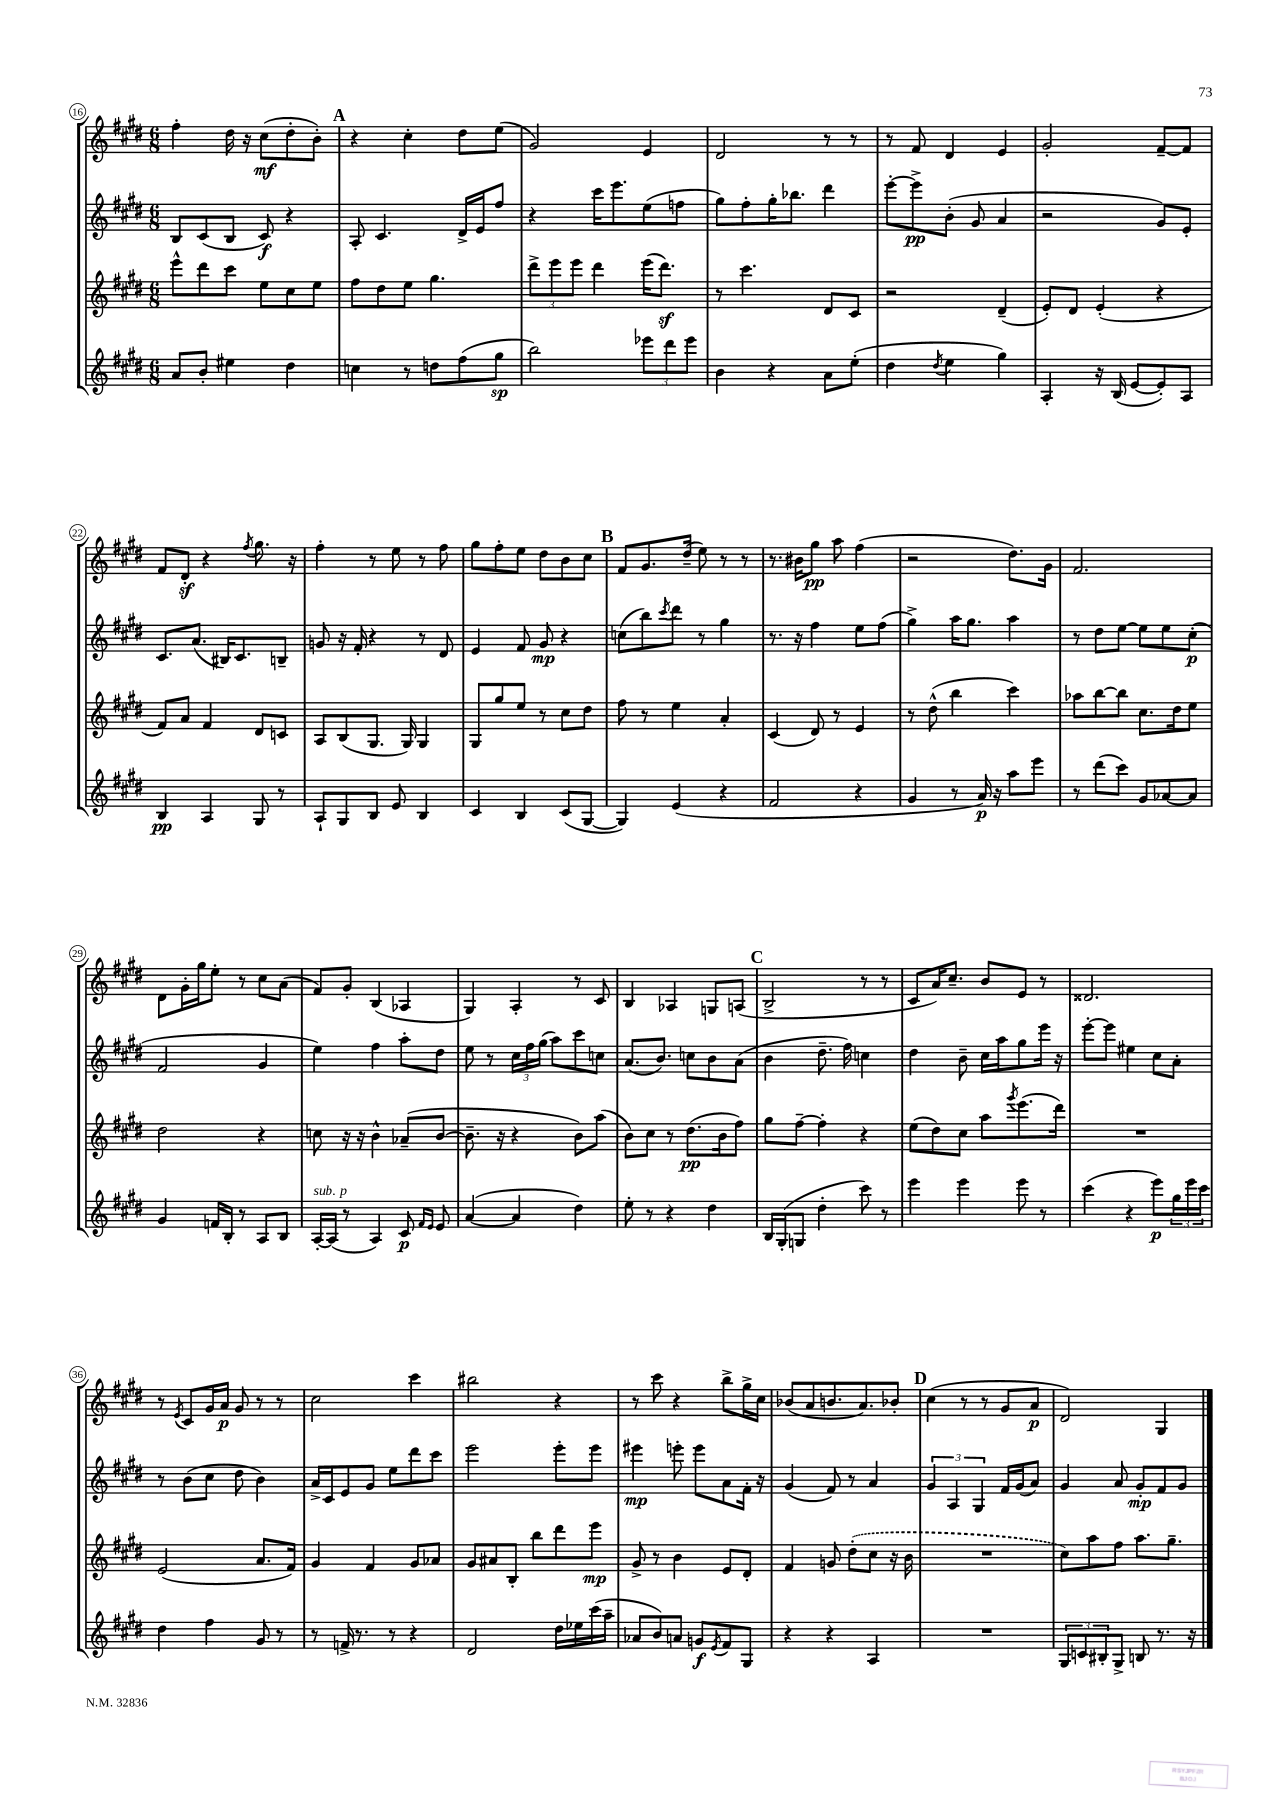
<<
\new StaffGroup <<
\new Staff = "s0" {
    \clef treble \key e \major \numericTimeSignature \time 6/8
    fis''4-. dis''16 r16 cis''8\mf( dis''8-. b'8-.) |
    \mark \markup { \bold "A" } r4 cis''4-. dis''8 e''8( |
    gis'2) e'4 |
    dis'2 r8 r8 |
    r8 fis'8 dis'4 e'4 |
    gis'2-. fis'8~-- fis'8 |
    fis'8 dis'8-.\sf r4 \acciaccatura { fis''8 } gis''8. r16 |
    fis''4-. r8 e''8 r8 fis''8 |
    gis''8 fis''8-. e''8 dis''8 b'8 cis''8 |
    \mark \markup { \bold "B" } fis'8 gis'8. dis''16--( e''8) r8 r8 |
    r8. bis'16 gis''8\pp a''8 fis''4( |
    r2 dis''8.) gis'16 |
    fis'2. |
    dis'8 gis'16-. gis''16 e''8-. r8 cis''8 a'8( |
    fis'8) gis'8-. b4( aes4 |
    gis4) a4-. r8 cis'8 |
    b4 aes4 g8 a8( |
    \mark \markup { \bold "C" } b2-> r8 r8 |
    cis'8 a'16) cis''8.-- b'8 e'8 r8 |
    disis'2. |
    r8 \acciaccatura { e'8 } cis'8 gis'16 a'16\p gis'8 r8 r8 |
    cis''2 cis'''4 |
    bis''2 r4 |
    r8 cis'''8 r4 b''8-> gis''16-> cis''16 |
    bes'8( a'8 b'8. a'8.) bes'8-. |
    \mark \markup { \bold "D" } cis''4( r8 r8 gis'8 a'8\p |
    dis'2) gis4 \bar "|." |
}
\new Staff = "s1" {
    \clef treble \key e \major \numericTimeSignature \time 6/8
    b8 cis'8( b8 cis'8\f) r4 |
    \mark \markup { \bold "A" } a8-. cis'4. dis'16-> e'16 fis''8 |
    r4 cis'''16 e'''8. e''8( f''8 |
    gis''8) fis''8-. gis''16-. bes''8. dis'''4 |
    e'''8~-. e'''8->\pp b'8-.( gis'8 a'4 |
    r2 gis'8) e'8-. |
    cis'8. a'8.( bis16) cis'8. b8-- |
    g'8 r16 fis'16-. r4 r8 dis'8 |
    e'4 fis'8 gis'8\mp r4 |
    \mark \markup { \bold "B" } c''8( b''8) \acciaccatura { cis'''8 } dis'''8 r8 gis''4 |
    r8. r16 fis''4 e''8 fis''8( |
    gis''4->) a''16 gis''8. a''4 |
    r8 dis''8 e''8~ e''8 e''8 cis''8-.\p( |
    fis'2 gis'4 |
    e''4) fis''4 a''8-. dis''8 |
    e''8 r8 \tuplet 3/2 { cis''16 fis''16 gis''16( } a''8) cis'''8 c''8 |
    a'8.( b'8.) c''8 b'8 a'8( |
    \mark \markup { \bold "C" } b'4 dis''8.-- fis''16) c''4 |
    dis''4 b'8-- cis''16 a''16 gis''8 e'''16 r16 |
    e'''8~-. e'''8 eis''4 cis''8 a'8-. |
    r8 b'8( cis''8 dis''8 b'4) |
    a'16-> cis'16 e'8 gis'8 e''8 dis'''8 cis'''8 |
    e'''2 e'''8-. e'''8 |
    eis'''4\mp e'''8-. e'''8 a'8 fis'16-. r16 |
    gis'4( fis'8) r8 a'4 |
    \mark \markup { \bold "D" } \tuplet 3/2 { gis'4 a4 gis4 } fis'16 gis'16( a'8) |
    gis'4 a'8 gis'8-.\mp fis'8 gis'8 \bar "|." |
}
\new Staff = "s2" {
    \clef treble \key e \major \numericTimeSignature \time 6/8
    e'''8-^ dis'''8 cis'''8 e''8 cis''8 e''8 |
    \mark \markup { \bold "A" } fis''8 dis''8 e''8 gis''4. |
    \tuplet 3/2 { dis'''8-> e'''8 e'''8 } dis'''4 e'''16( dis'''8.\sf) |
    r8 cis'''4. dis'8 cis'8 |
    r2 dis'4--( |
    e'8-.) dis'8 e'4-.( r4 |
    fis'8) a'8 fis'4 dis'8 c'8 |
    a8 b8( gis8. gis16) gis4 |
    gis8 gis''8 e''8 r8 cis''8 dis''8 |
    \mark \markup { \bold "B" } fis''8 r8 e''4 a'4-. |
    cis'4( dis'8) r8 e'4 |
    r8 dis''8-^( b''4 cis'''4) |
    aes''8 b''8~ b''8 cis''8. dis''16 e''8 |
    dis''2 r4 |
    c''8 r16 r16 b'4-^ aes'8--( b'8~ |
    b'8.-- r16 r4 b'8) a''8( |
    b'8) cis''8 r8 dis''8.\pp( b'16 fis''8) |
    \mark \markup { \bold "C" } gis''8 fis''8~-- fis''4-. r4 |
    e''8( dis''8) cis''8 a''8 \acciaccatura { gis'''8 } e'''8.( dis'''16) |
    R2. |
    e'2( a'8. fis'16) |
    gis'4 fis'4 gis'8 aes'8 |
    gis'8 ais'8 b8-. b''8 dis'''8 e'''8\mp |
    gis'8-> r8 b'4 e'8 dis'8-. |
    fis'4 g'8 \once \slurDashed dis''8-.( cis''8 r16 b'16 |
    \mark \markup { \bold "D" } R2. |
    cis''8) a''8 fis''8 a''8. gis''8.-- \bar "|." |
}
\new Staff = "s3" {
    \clef treble \key e \major \numericTimeSignature \time 6/8
    a'8 b'8-. eis''4 dis''4 |
    \mark \markup { \bold "A" } c''4 r8 d''8 fis''8( gis''8\sp |
    b''2) \tuplet 3/2 { ees'''8 dis'''8 ees'''8 } |
    b'4 r4 a'8 e''8-.( |
    dis''4 \acciaccatura { dis''8 } e''4 gis''4) |
    a4-. r16 b16( e'8~ e'8-.) a8 |
    b4\pp a4 gis8 r8 |
    a8-! gis8 b8 e'8 b4 |
    cis'4 b4 cis'8( gis8~ |
    \mark \markup { \bold "B" } gis4) e'4( r4 |
    fis'2 r4 |
    gis'4 r8 a'16\p) r16 a''8 e'''8 |
    r8 dis'''8( cis'''8) gis'8 aes'8~ aes'8 |
    gis'4 f'16 b16-. r8 a8 b8 |
    a16~-.^\markup { \italic "sub. p" } a16( r8 a4) cis'8\p \grace { fis'16 e'16 } e'8 |
    a'4~( a'4 dis''4) |
    e''8-. r8 r4 dis''4 |
    \mark \markup { \bold "C" } b16 gis16-.( g8 dis''4-. cis'''8) r8 |
    e'''4 e'''4 e'''8 r8 |
    cis'''4( r4 e'''8\p) \tuplet 3/2 { gis''16 e'''16 cis'''16 } |
    dis''4 fis''4 gis'8 r8 |
    r8 f'16-> r8. r8 r4 |
    dis'2 dis''16 ees''16 cis'''16( a''16-- |
    aes'8 b'8) a'8 g'8\f \acciaccatura { e'8 } fis'8 gis8 |
    r4 r4 a4 |
    \mark \markup { \bold "D" } R2. |
    \tuplet 3/2 { gis8 c'8 bis8-. } gis8-> b8 r8. r16 \bar "|." |
}
>>
>>
\layout { \context { \Score currentBarNumber = #16 \override BarNumber.stencil = #(make-stencil-circler 0.1 0.3 ly:text-interface::print) } }
